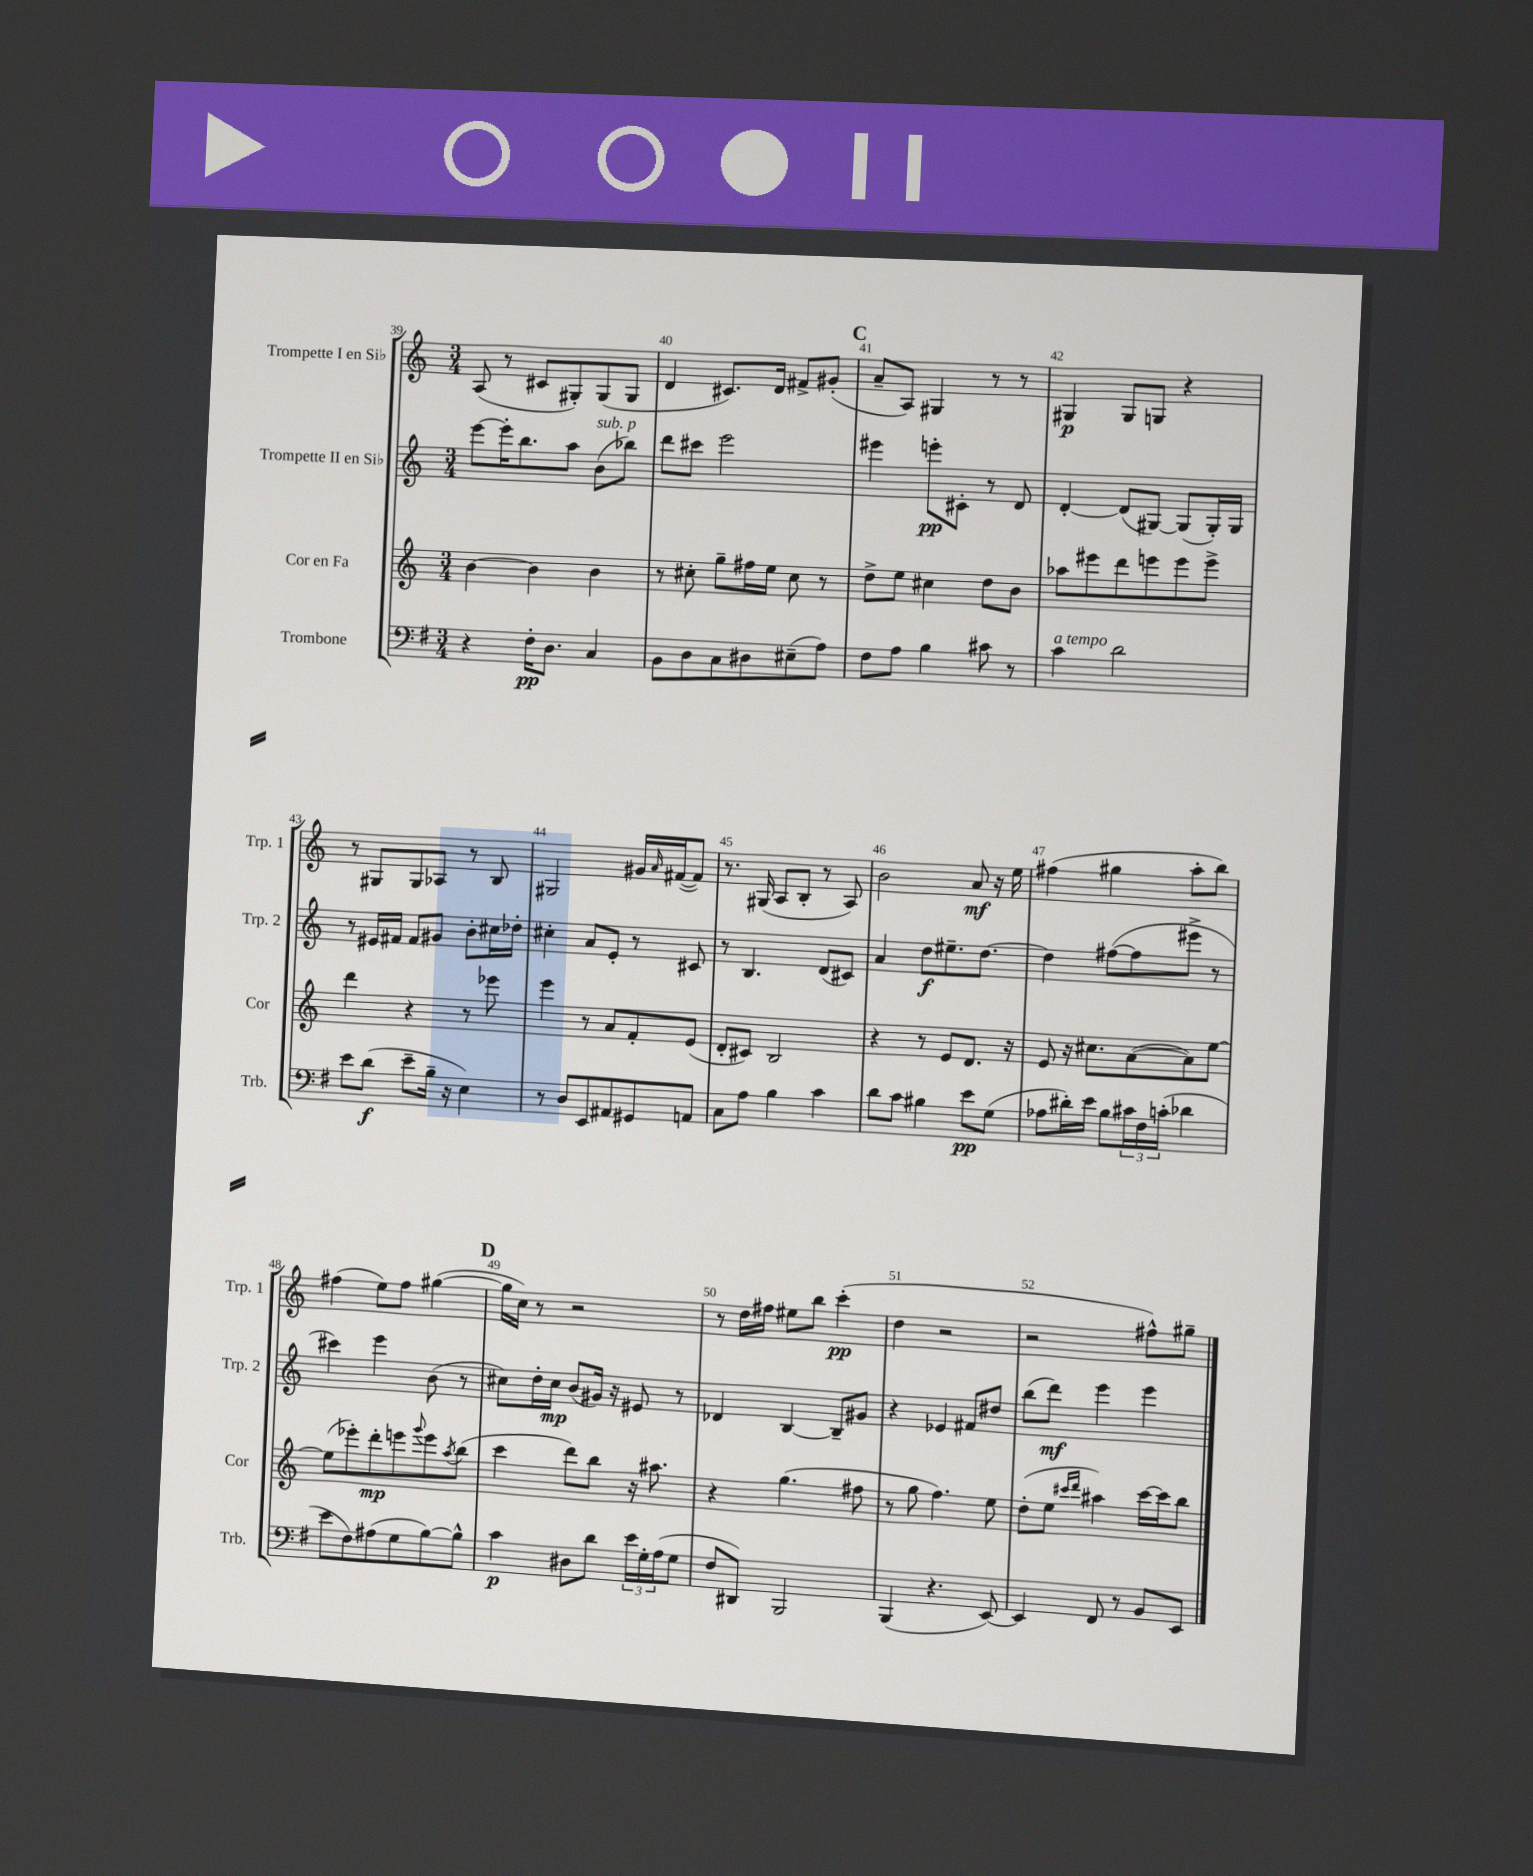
<<
\new StaffGroup <<
\new Staff = "s0" \with { instrumentName = "Trompette I en Sib" shortInstrumentName = "Trp. 1" } {
    \clef treble \key c \major \numericTimeSignature \time 3/4
    a8( r8 cis'8 gis8-.) gis8( gis8 |
    d'4 cis'8.) d'16 fis'8-> gis'8-.( |
    \mark \markup { \bold "C" } a'8-- a8) gis4 r8 r8 |
    gis4\p gis8 g8 r4 |
    r8 gis8 gis8 aes8 r8 b8 |
    gis2 gis'16 \grace { a'16 } fis'16~( fis'8) |
    r8. gis16( a8 b8-. r8 a8) |
    b'2 a'8\mf r16 e''16 |
    fis''4( gis''4 a''8-. b''8) |
    fis''4( e''8) fis''8 gis''4~( |
    \mark \markup { \bold "D" } gis''16 c''16) r8 r2 |
    r8 d''16 fis''16 eis''8 b''8 c'''4-.\pp( |
    d''4 r2 |
    r2 fis''8-^) gis''8-- \bar "|." |
}
\new Staff = "s1" \with { instrumentName = "Trompette II en Sib" shortInstrumentName = "Trp. 2" } {
    \clef treble \key c \major \numericTimeSignature \time 3/4
    e'''8~ e'''16-. b''8. a''8 b'8^\markup { \italic "sub. p" }( bes''8) |
    d'''8 cis'''8 e'''2 |
    \mark \markup { \bold "C" } eis'''4 e'''8-.\pp cis'8-. r8 d'8 |
    d'4~-. d'8( gis8~) gis8( gis16-.) gis16 |
    r8 eis'16 fis'16 fis'8 gis'8 b'8-. cis''16 des''16-. |
    cis''4-. a'8 e'8-. r8 cis'8 |
    r8 b4. d'8( cis'8) |
    a'4 d''8\f eis''8.-- d''8.~ |
    d''4 fis''8~( fis''8 eis'''8-> r8 |
    cis'''4) e'''4 b'8( r8 |
    \mark \markup { \bold "D" } cis''8) d''16-. cis''16\mp b'8( gis'16) r16 eis'8 r8 |
    des'4 b4~ b8-- gis'8 |
    r4 ees'4 fis'8 dis''8 |
    b''8( d'''8\mf) e'''4 e'''4 \bar "|." |
}
\new Staff = "s2" \with { instrumentName = "Cor en Fa" shortInstrumentName = "Cor" } {
    \clef treble \key c \major \numericTimeSignature \time 3/4
    b'4~ b'4 b'4 |
    r8 cis''8-. g''8-- fis''16 e''16 cis''8 r8 |
    \mark \markup { \bold "C" } d''8-> e''8 cis''4 d''8 b'8 |
    aes''8 eis'''8 d'''8 e'''8 e'''8 e'''8-> |
    d'''4 r4 r8 ees'''8 |
    e'''4 r8 a'8 f'8-. e'8( |
    d'8-. cis'8) b2 |
    r4 r8 e'8 d'8. r16 |
    e'8 r16 cis''8. a'8~( a'8) e''8~ |
    e''8( ees'''8-.) d'''8-.\mp e'''8 \appoggiatura { g'''8 } e'''8 \acciaccatura { a''8 } b''8( |
    \mark \markup { \bold "D" } c'''4 d'''8) b''8 r16 ais''8. |
    r4 g''4.( fis''8 |
    r8 g''8 f''4.) e''8 |
    d''8-.( e''8 \grace { cis'''16 d'''16 } ais''4) cis'''16~ cis'''16 b''8 \bar "|." |
}
\new Staff = "s3" \with { instrumentName = "Trombone" shortInstrumentName = "Trb." } {
    \clef bass \key g \major \numericTimeSignature \time 3/4
    r4 fis16-.\pp d8. c4 |
    b,8 d8 c8 dis8 eis8--( a8) |
    \mark \markup { \bold "C" } fis8 a8 b4 cis'8 r8 |
    c'4^\markup { \italic "a tempo" } d'2 |
    e'8 d'8\f( e'8-- b16-- r16 e4) |
    r8 d8 e,8 ais,8 gis,8 a,8 |
    c8 a8 b4 c'4 |
    d'8 c'8 bis4 e'8\pp g8( |
    aes8 dis'16-.) e'16 b8 \tuplet 3/2 { cis'16 fis16 c'16-.( } des'4 |
    e'8 fis8) ais8( g8 b8~) b8-^ |
    \mark \markup { \bold "D" } c'4\p dis8 d'8 \tuplet 3/2 { e'16 g16-. a16( } g8 |
    fis8 dis,8) b,,2 |
    b,,4( r4. e,8~) |
    e,4 fis,8 r8 b,8 e,8 \bar "|." |
}
>>
>>
\layout { \context { \Score currentBarNumber = #39 \override BarNumber.break-visibility = ##(#f #t #t) barNumberVisibility = #all-bar-numbers-visible } }
